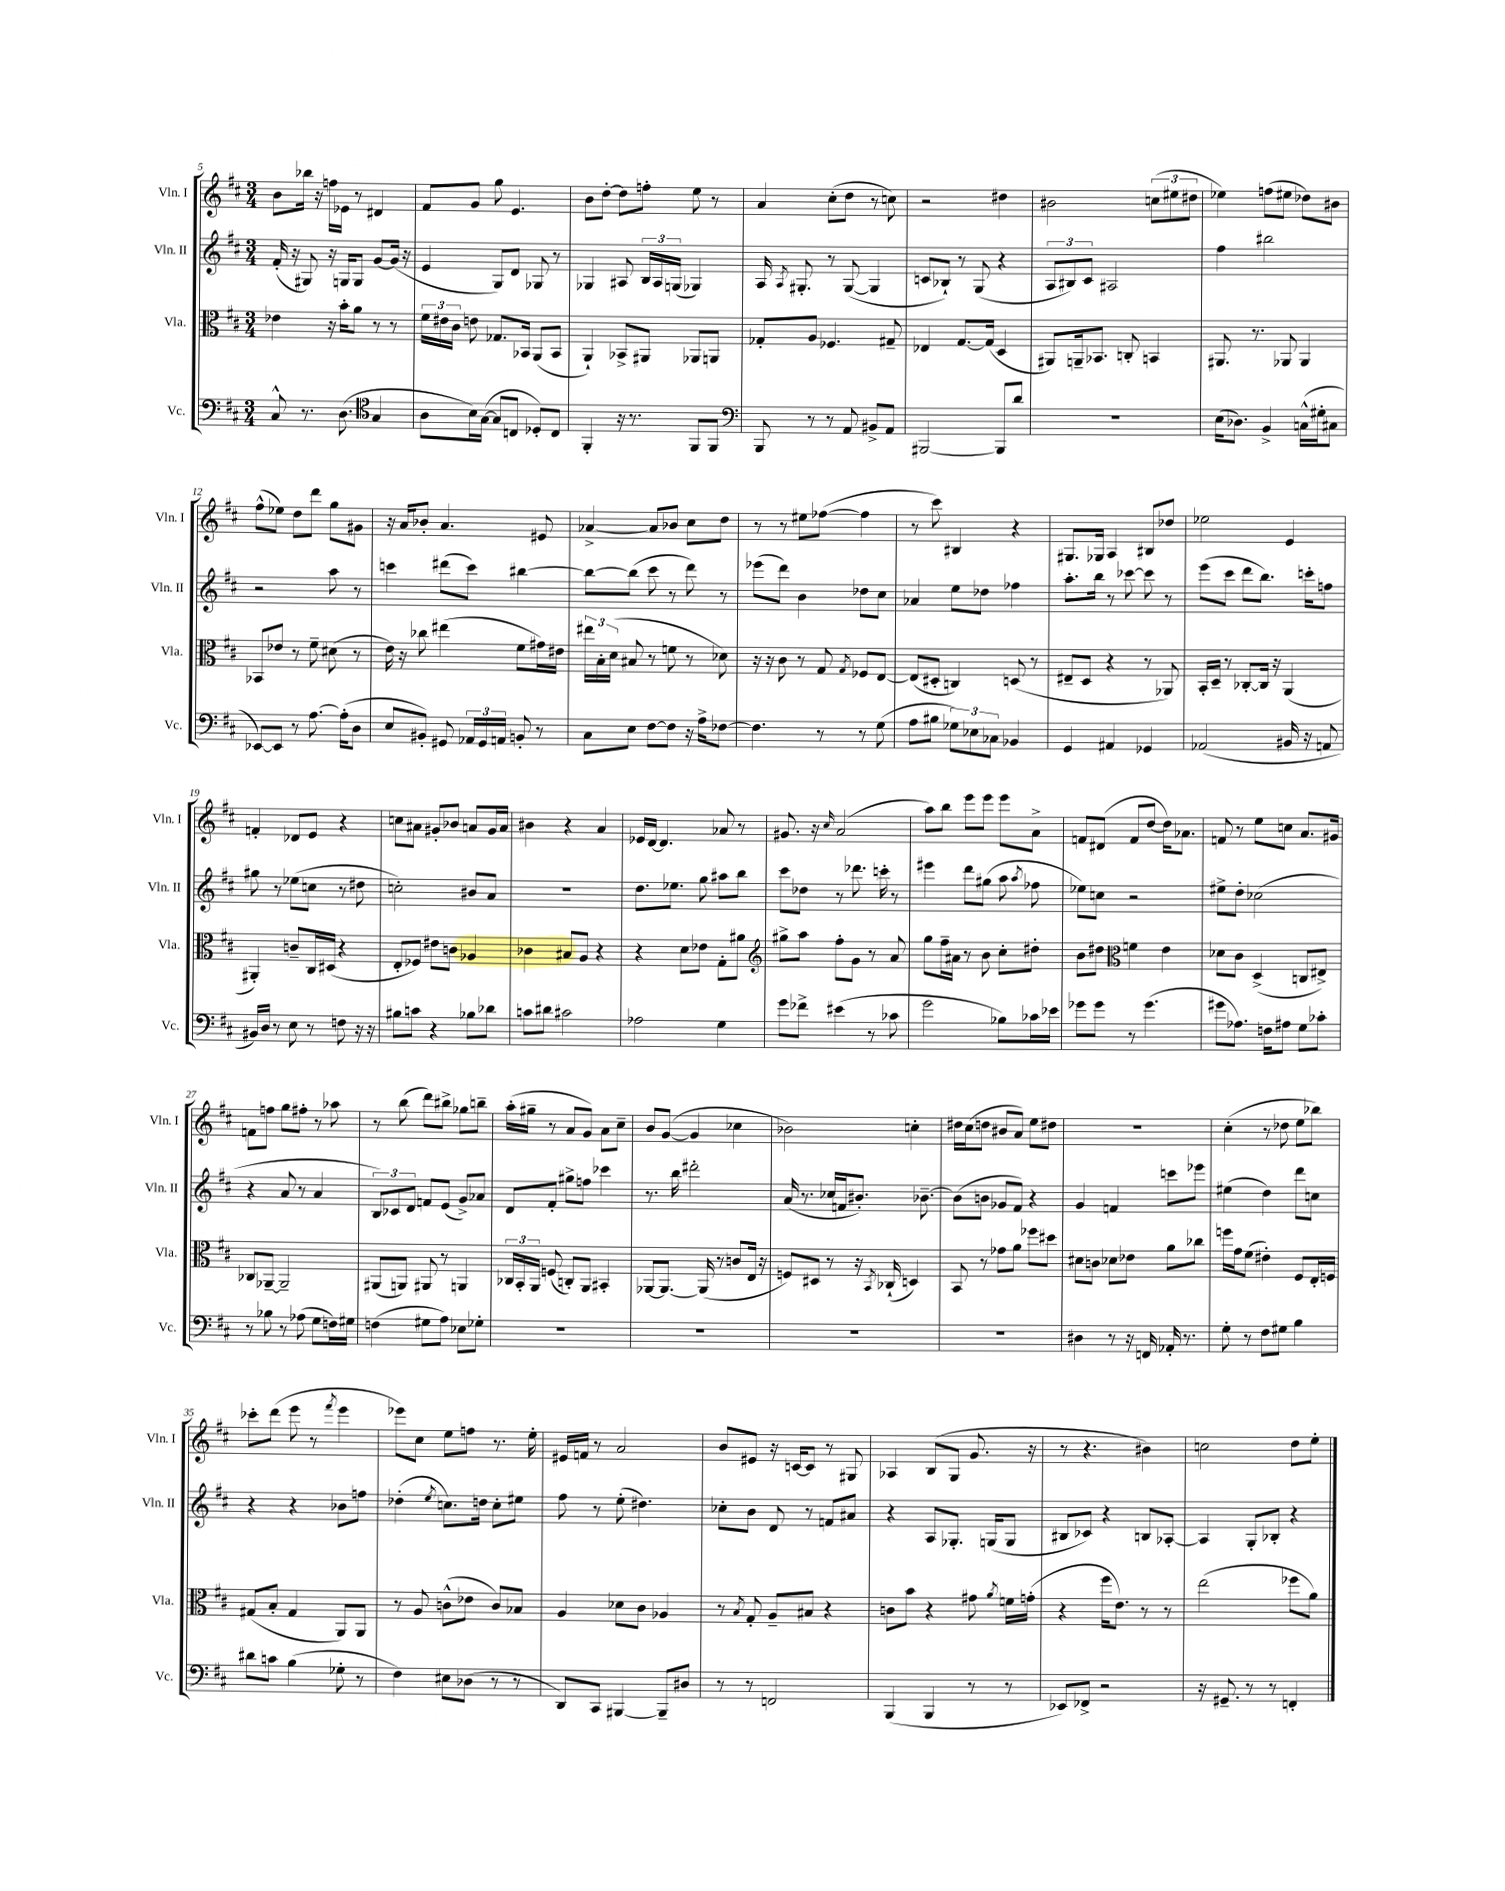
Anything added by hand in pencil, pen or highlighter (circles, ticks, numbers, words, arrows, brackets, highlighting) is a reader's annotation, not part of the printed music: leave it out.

**kern	**kern	**kern	**kern
*staff4	*staff3	*staff2	*staff1
*clefF4	*clefC3	*clefG2	*clefG2
*k[f#c#]	*k[f#c#]	*k[f#c#]	*k[f#c#]
*M3/4	*M3/4	*M3/4	*M3/4
8C#^^	4e-	(16f#'	8b
.	.	16r	.
8.r	.	8G#)	16bb-
.	.	.	16r
.	16r	16r	16ff
(8.D	16b'	16G	16e-
.	8a	8G	8r
*clefC4	*	*	*
4G	8r	[8g	4d#
.	8r	(16g]	.
.	.	16r	.
=	=	=	=
8A	24f#	4e	8f#
.	24e#	.	.
.	24c#	.	.
16B)	8e	.	8g
([16G	.	.	.
8G]	8.G-	8G)	8gg
8C	.	8d	4.e
.	16BB-	.	.
8D-')	(8AA	8G-	.
8C	8BB-	8r	.
=	=	=	=
4FF#'	4AA`)	4G-	8b
.	.	.	[8dd'
16r	8BB-^	8A#	8dd]
8.r	.	.	.
.	8AA#	24B	8ff'
.	.	24A#	.
.	.	(24G	.
8FF#	8AA-	4G-)	8ee
8FF#	8AA	.	8r
=	=	=	=
*clefF4	*	*	*
8BBB	8G-'	16A	4a
.	.	8qA	.
.	.	8.G#'	.
8r	8A	.	.
8r	4.F-	8r	(8cc#'
8AA	.	([8G#	8dd
8BB#^	.	4G#]	8r
8AA	8G#~	.	8cc)
=	=	=	=
[2BBB#	4E-	8c	2r
.	.	8B-`)	.
.	[8.G	8r	.
.	.	(8G	.
.	(16G]	.	.
8BBB#]	4D	4r	4dd#
8d	.	.	.
=	=	=	=
2.r	8AA#)	12A	2b#
.	.	12B#)	.
.	16AA~	.	.
.	.	12c#	.
.	8.BB-	.	.
.	.	2A#	.
.	8C'	.	.
.	4BB	.	(12cc
.	.	.	12ee#
.	.	.	12dd#
=	=	=	=
(16E	8.AA#	4ff#	4ee-)
8.D-)	.	.	.
.	8.r	.	.
4BB^	.	2bb#	(8ff
.	8AA-	.	8ee#
(16C^^	4AA-	.	8dd-)
16G#'	.	.	.
8C#	.	.	8b#
=	=	=	=
[8EE-)	8BB-	2r	(8ff#^^
8EE-]	8e-	.	8ee-)
8r	8r	.	8dd
[8.A	8f#~	.	8ddd
.	(8d#	8aa	8gg
(16A']	.	.	.
8D	8r	8r	8g#
=	=	=	=
8E	16e)	4ccc	16r
.	16r	.	16a
8BB#')	8cc-	.	8b-'
8GG#	(4ee#	(8ddd#	4.a
24AA-	.	8ccc)	.
24GG#	.	.	.
24AA	.	.	.
8BB'	8f#	[4bb#	.
8r	16g#)	.	8e#
.	16e#	.	.
=	=	=	=
8C#	24ee#	8bb#_	[4a-^
.	24B'	.	.
.	(24d	.	.
8E	8B#	(8bb#]	.
[8F#	8r	8ccc#	8a-]
8F#]	8f	8r	8b-
16r	8r	8ddd)	8cc#
16A^	.	.	.
[8F-	8d-)	8r	8dd
=	=	=	=
4.F-]	16r	(8eee-	8r
.	16r	.	.
.	8c#	8ddd)	8r
.	8r	4b	8ee#
8r	8G	.	([8ff-
.	8qG	.	.
8r	8F-	8dd-	4ff-]
(8G	[8E	8cc#	.
=	=	=	=
8A	(8E]	4a-	8r
8B#	8D#'	.	8ccc#)
12G-)	4C)	8ee	4B#
12E-	.	.	.
.	.	8dd-	.
12C-	.	.	.
4BB-	(8D	4ff-	4r
.	8r	.	.
=	=	=	=
4GG	8E#~	8.aa'	8.G#
.	8D	.	.
.	.	16bb	16G-
4AA#	4r	8r	4A
.	.	[8ccc-	.
4GG-	8r	8ccc-]	8B#
.	8AA-)	8r	8dd-
=	=	=	=
(2AA-	16BB'	(8eee	2ee-
.	16D~	.	.
.	8r	8ccc#	.
.	[8C-'	8ddd	.
.	16C-]	8.bb)	.
.	16r	.	.
16BB#	(4AA	.	4e
16r	.	16ccc'	.
8AA	.	8ff	.
=	=	=	=
16BB#)	4AA#')	8gg#	4f'
16D	.	.	.
8r	.	8r	.
8E	8c~	(8ee-	8d-
8r	16C#	8cc	8e
.	(16D#	.	.
8F	4r	8r	4r
16r	.	8dd#	.
16r	.	.	.
=	=	=	=
8B#	8E'	2cc')	8cc
8c	8F-)	.	8a#
4r	8e#	.	8g#'
.	8c	.	8b-
8B-	4A-	8b#	8a
8d-	.	8a	16g#
.	.	.	16a
=	=	=	=
8c	4c-	2.r	4b#
8d#	.	.	.
2c#	8B#	.	4r
.	8A	.	.
.	4r	.	4a
=	=	=	=
2A-	4r	8.dd	16e-
.	.	.	[16d
.	.	.	4.d]
.	.	8.ee-	.
.	8d	.	.
.	8e-	8gg	.
4G	8G'	8aa#	8a-
.	8a#	8bb	8r
=	=	=	=
*	*clefG2	*	*
8g	8gg#^	8ccc#	8.g#
8f-^	8aa	8dd-	.
.	.	.	16r
.	.	.	16qqcc#
(4e#	8ff#'	8r	(2a
.	8g	8.ddd-	.
8r	8r	.	.
.	.	16ccc'	.
8c-	8a	8r	.
=	=	=	=
2g	8gg	4eee#	8aa)
.	16ff#~	.	8bb
.	16a#	.	.
.	8r	8ddd	8eee
.	8b	(8gg#	8eee
8B-)	8cc#'	8aa	8eee
.	.	8qaa	.
16c-	8dd#'	8ff-	8a^
16e-	.	.	.
=	=	=	=
8g-	8b	8ee-)	8f
8g-	8dd#	8cc	(8d#
*	*clefC3	*	*
8r	4f	2r	8f
(4.g-	.	.	[8dd
.	4e	.	16dd])
.	.	.	8.a-
=	=	=	=
8g#	8d-	8ee#^	8f
8.A-)	8c#	8dd'	8r
.	(4D^	(2cc-	8ee
16F	.	.	.
8A#	.	.	8cc
8G	8C	.	8.a
8c-'	8E#^)	.	.
.	.	.	16g#
=	=	=	=
8r	8C-	4r	8f
8B-	[8AA-~	.	8ff
8r	2AA-~]	8a	8gg
(8A-	.	8r	8ff#'
8G	.	4a	8r
16F)	.	.	8aa-
16G#	.	.	.
=	=	=	=
(4F	(8AA#	12B)	8r
.	.	12c-	.
.	8AA)	.	(8bb
.	.	12d	.
8G#	8AA#	8f	8ddd)
8A)	8r	(8e	8bb#^
8E-	4AA	8g^)	8gg-
8G-'	.	8a-	8bb~
=	=	=	=
2.r	24C-	8d	(16aa'
.	24BB'	.	.
.	.	.	16gg#~
.	24AA	.	.
.	(8F	8f#'	8r
.	8C')	8gg#^	8a
.	8AA	8ff	8g)
.	4BB#'	4ccc-	8a
.	.	.	8cc#~
=	=	=	=
2.r	[8AA-	8.r	8b
.	8.AA-_	.	([8g
.	.	16bb	.
.	.	2ddd#'	4g]
.	(16AA-]	.	.
.	8r	.	.
.	8c	.	4cc-
.	16E	.	.
.	16r	.	.
=	=	=	=
2.r	8F)	(16a	2b-)
.	.	8.r	.
.	8D#	.	.
.	8r	16cc-	.
.	.	16f	.
.	16r	8.b#')	.
.	8qBB	.	.
.	(16C-`	.	.
.	4D)	.	4cc'
.	.	[8.b-~	.
=	=	=	=
2.r	8BB	(8b-]	16dd#
.	.	.	(16cc#
.	8r	8b	8dd
.	8g-	8g-	8b#
.	8a	8f#)	8a)
.	8ff-	4r	8ee
.	8dd#	.	8dd#
=	=	=	=
4D#	8d#	4g	2.r
.	8c	.	.
8r	8d-	4f	.
16r	8e-	.	.
16FF	.	.	.
16AA-'	8a	8ccc	.
8.r	.	.	.
.	8cc-	8eee-	.
=	=	=	=
8G'	16ff	(4ee#	(4cc#'
.	16g	.	.
8r	(8f#	.	.
8F#	4e#')	4dd)	8r
8G#	.	.	8dd-
4B	8F#	8ddd	8ee
.	16E'	8cc	8bb-)
.	16F	.	.
=	=	=	=
8d#	(8G#	4r	8ccc-'
8c	8B'	.	(8ddd
(4B	4G#	4r	8eee
.	.	.	8r
.	.	.	8qfff#
8G-'	8AA)	8b-	4eee
8r	8AA	8ff	.
=	=	=	=
4F#)	8r	(4dd-'	8eee-)
.	8A	.	8cc#
.	.	8qee	.
8E#	(8c^^	8.cc)	8ee
(8D-	8e-	.	8ff
.	.	16dd	.
8r	8c)	8cc'	8.r
8r	8B-	8ee#	.
.	.	.	16ee'
=	=	=	=
8DD)	4A	8ff#	16e#
.	.	.	16f
8CC#	.	8r	8r
[4BBB#	8d-	(8ee'	2a
.	8c#	4.dd#)	.
8BBB#~]	4A-	.	.
8D#	.	.	.
=	=	=	=
8r	8r	8cc-'	8b
.	8qB	.	.
8r	8G'	8b	8e#
2FF	8A~	8d	16r
.	.	.	[16c
.	8B#	8r	8c]
.	4r	8f	8r
.	.	8a#	8G#
=	=	=	=
(4BBB	8c	4r	4A-
.	8b	.	.
4BBB	4r	8A	(8B
.	.	8.G-'	8G
8r	8g#	.	8.g
.	.	(16G	.
.	8qa	.	.
8r	16f	8G	.
.	(16g'	.	16r
=	=	=	=
8EE-)	4r	8B#	8r
8FF-^	.	8c-)	4.r
2r	16ff#	4r	.
.	8.e)	.	.
.	8r	8B	4b#)
.	8r	[8A-'	.
=	=	=	=
16r	(2ee	4A-]	2cc
8.GG#~	.	.	.
8r	.	8G'	.
8r	.	8B-'	.
4FF'	8ff-	4r	8dd
.	8a)	.	8ee'
==	==	==	==
*-	*-	*-	*-
